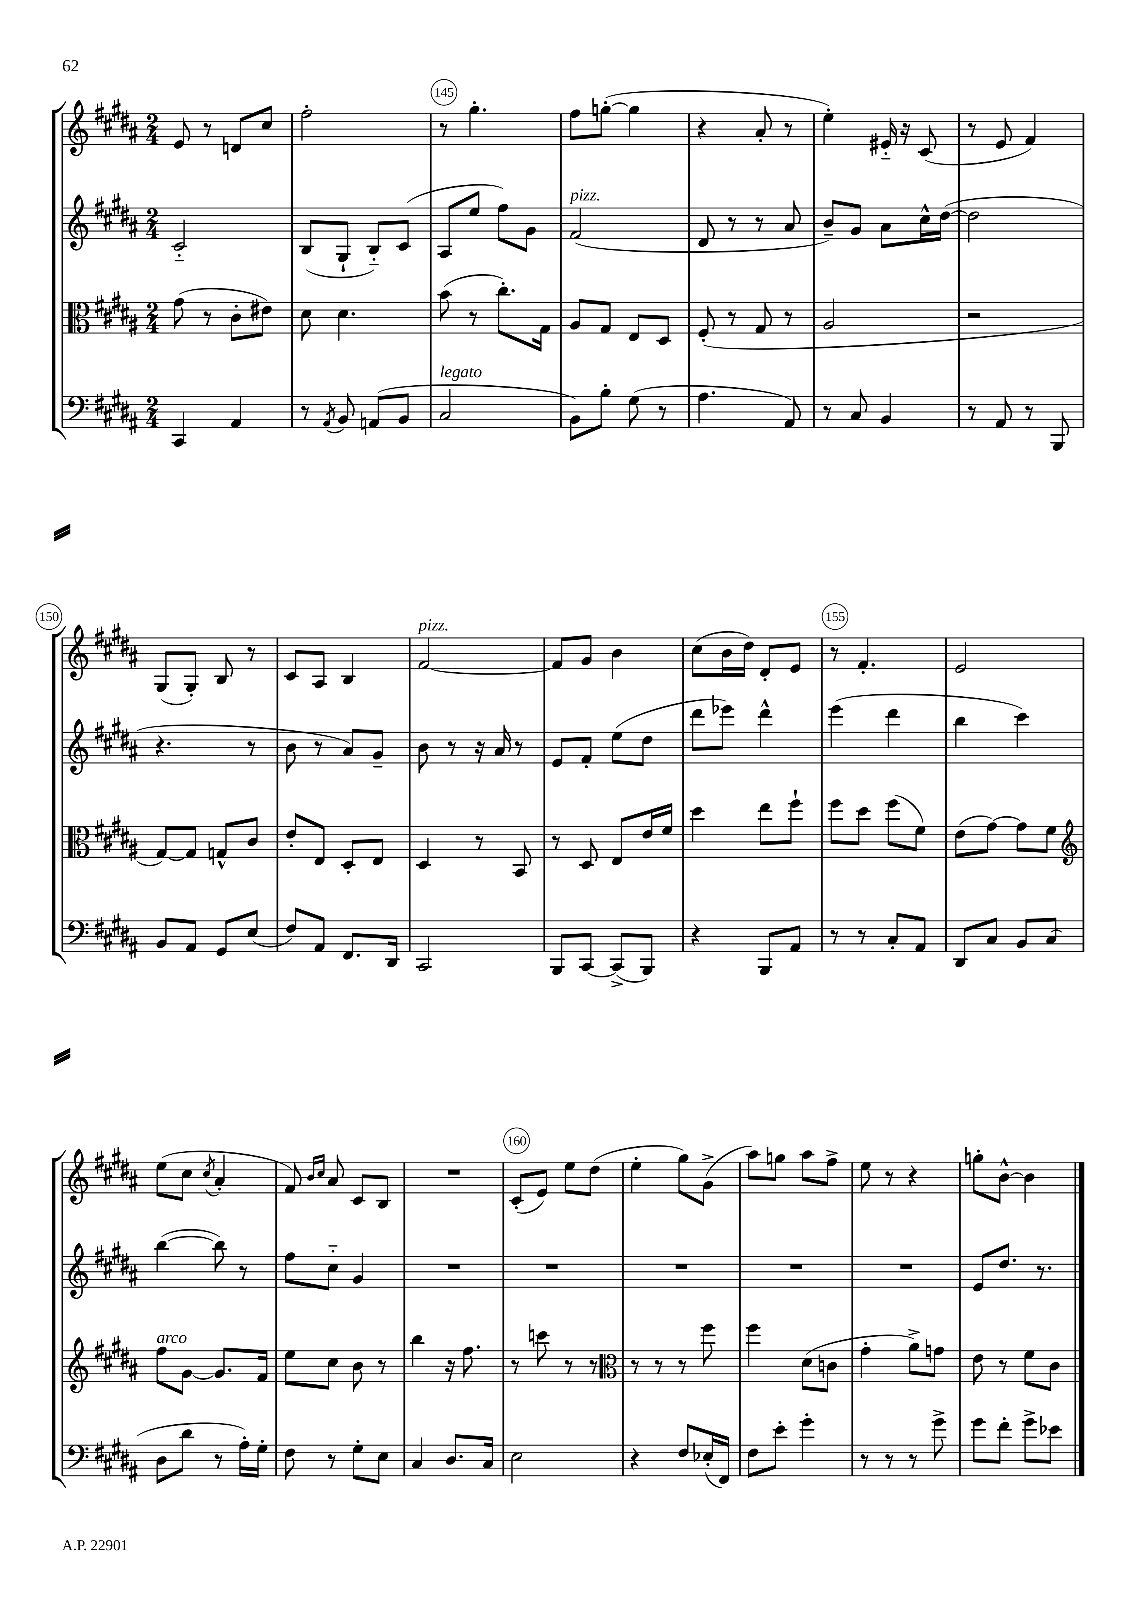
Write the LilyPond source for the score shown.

<<
\new StaffGroup <<
\new Staff = "s0" {
    \clef treble \key b \major \numericTimeSignature \time 2/4
    e'8 r8 d'8 cis''8 |
    fis''2-. |
    r8 gis''4.-. |
    fis''8 g''8~-.( g''4 |
    r4 ais'8-. r8 |
    e''4-.) eis'16-_ r16 cis'8( |
    r8 e'8 fis'4) |
    gis8( gis8-.) b8 r8 |
    cis'8 ais8 b4 |
    fis'2~^\markup { \italic "pizz." } |
    fis'8 gis'8 b'4 |
    cis''8( b'16 dis''16) dis'8-. e'8 |
    r8 fis'4.-. |
    e'2 |
    e''8( cis''8 \acciaccatura { cis''8 } ais'4-. |
    fis'8) \grace { b'16 cis''16 } ais'8 cis'8 b8 |
    R2 |
    cis'8-.( e'8) e''8 dis''8( |
    e''4-. gis''8) gis'8->( |
    ais''8) g''8 ais''8 fis''8-> |
    e''8 r8 r4 |
    g''8-. b'8~-^ b'4 \bar "|." |
}
\new Staff = "s1" {
    \clef treble \key b \major \numericTimeSignature \time 2/4
    cis'2-_ |
    b8( gis8-! b8-_) cis'8( |
    ais8 e''8 fis''8) gis'8 |
    fis'2^\markup { \italic "pizz." }( |
    dis'8 r8 r8 ais'8 |
    b'8--) gis'8 ais'8 cis''16-^ dis''16~( |
    dis''2 |
    r4. r8 |
    b'8 r8 ais'8) gis'8-- |
    b'8 r8 r16 ais'16 r8 |
    e'8 fis'8-. e''8( dis''8 |
    dis'''8 ees'''8) dis'''4-^ |
    e'''4( dis'''4 |
    b''4 cis'''4) |
    b''4~( b''8) r8 |
    fis''8 cis''8-_ gis'4 |
    R2 |
    R2 |
    R2 |
    R2 |
    R2 |
    e'8 dis''8. r8. \bar "|." |
}
\new Staff = "s2" {
    \clef alto \key b \major \numericTimeSignature \time 2/4
    gis'8( r8 cis'8-. eis'8) |
    dis'8 dis'4. |
    b'8( r8 cis''8.-.) gis16 |
    ais8 gis8 e8 dis8 |
    fis8-.( r8 gis8 r8 |
    ais2 |
    r2 |
    gis8~) gis8 g8-^ cis'8 |
    e'8-. e8 dis8-. e8 |
    dis4 r8 b,8 |
    r8 dis8 e8 e'16 fis'16 |
    dis''4 e''8 fis''8-! |
    fis''8 dis''8 fis''8( fis'8) |
    e'8( gis'8~) gis'8 fis'8 |
    \clef treble fis''8^\markup { \italic "arco" } gis'8~ gis'8. fis'16 |
    e''8 cis''8 b'8 r8 |
    b''4 r16 fis''8. |
    r8 c'''8 r8 r8 |
    \clef alto r8 r8 r8 fis''8 |
    fis''4 dis'8( c'8 |
    gis'4-. ais'8->) g'8 |
    e'8 r8 fis'8 cis'8 \bar "|." |
}
\new Staff = "s3" {
    \clef bass \key b \major \numericTimeSignature \time 2/4
    cis,4 ais,4 |
    r8 \acciaccatura { ais,8 } b,8 a,8( b,8 |
    cis2^\markup { \italic "legato" } |
    b,8) b8-. gis8( r8 |
    ais4. ais,8) |
    r8 cis8 b,4 |
    r8 ais,8 r8 b,,8 |
    b,8 ais,8 gis,8 e8( |
    fis8) ais,8 fis,8. dis,16 |
    cis,2 |
    b,,8 cis,8~ cis,8->( b,,8) |
    r4 b,,8 ais,8 |
    r8 r8 cis8-. ais,8 |
    dis,8 cis8 b,8 cis8( |
    dis8 dis'8 r8 ais16-.) gis16-. |
    fis8 r8 gis8-. e8 |
    cis4 dis8. cis16 |
    e2 |
    r4 fis8 ees16-.( fis,16) |
    fis8 e'8-. gis'4-. |
    r8 r8 r8 gis'8-> |
    gis'8 fis'8-. gis'8-> ees'8 \bar "|." |
}
>>
>>
\layout { \context { \Score currentBarNumber = #143 \override BarNumber.break-visibility = ##(#f #t #t) barNumberVisibility = #(every-nth-bar-number-visible 5) \override BarNumber.stencil = #(make-stencil-circler 0.1 0.3 ly:text-interface::print) } }
